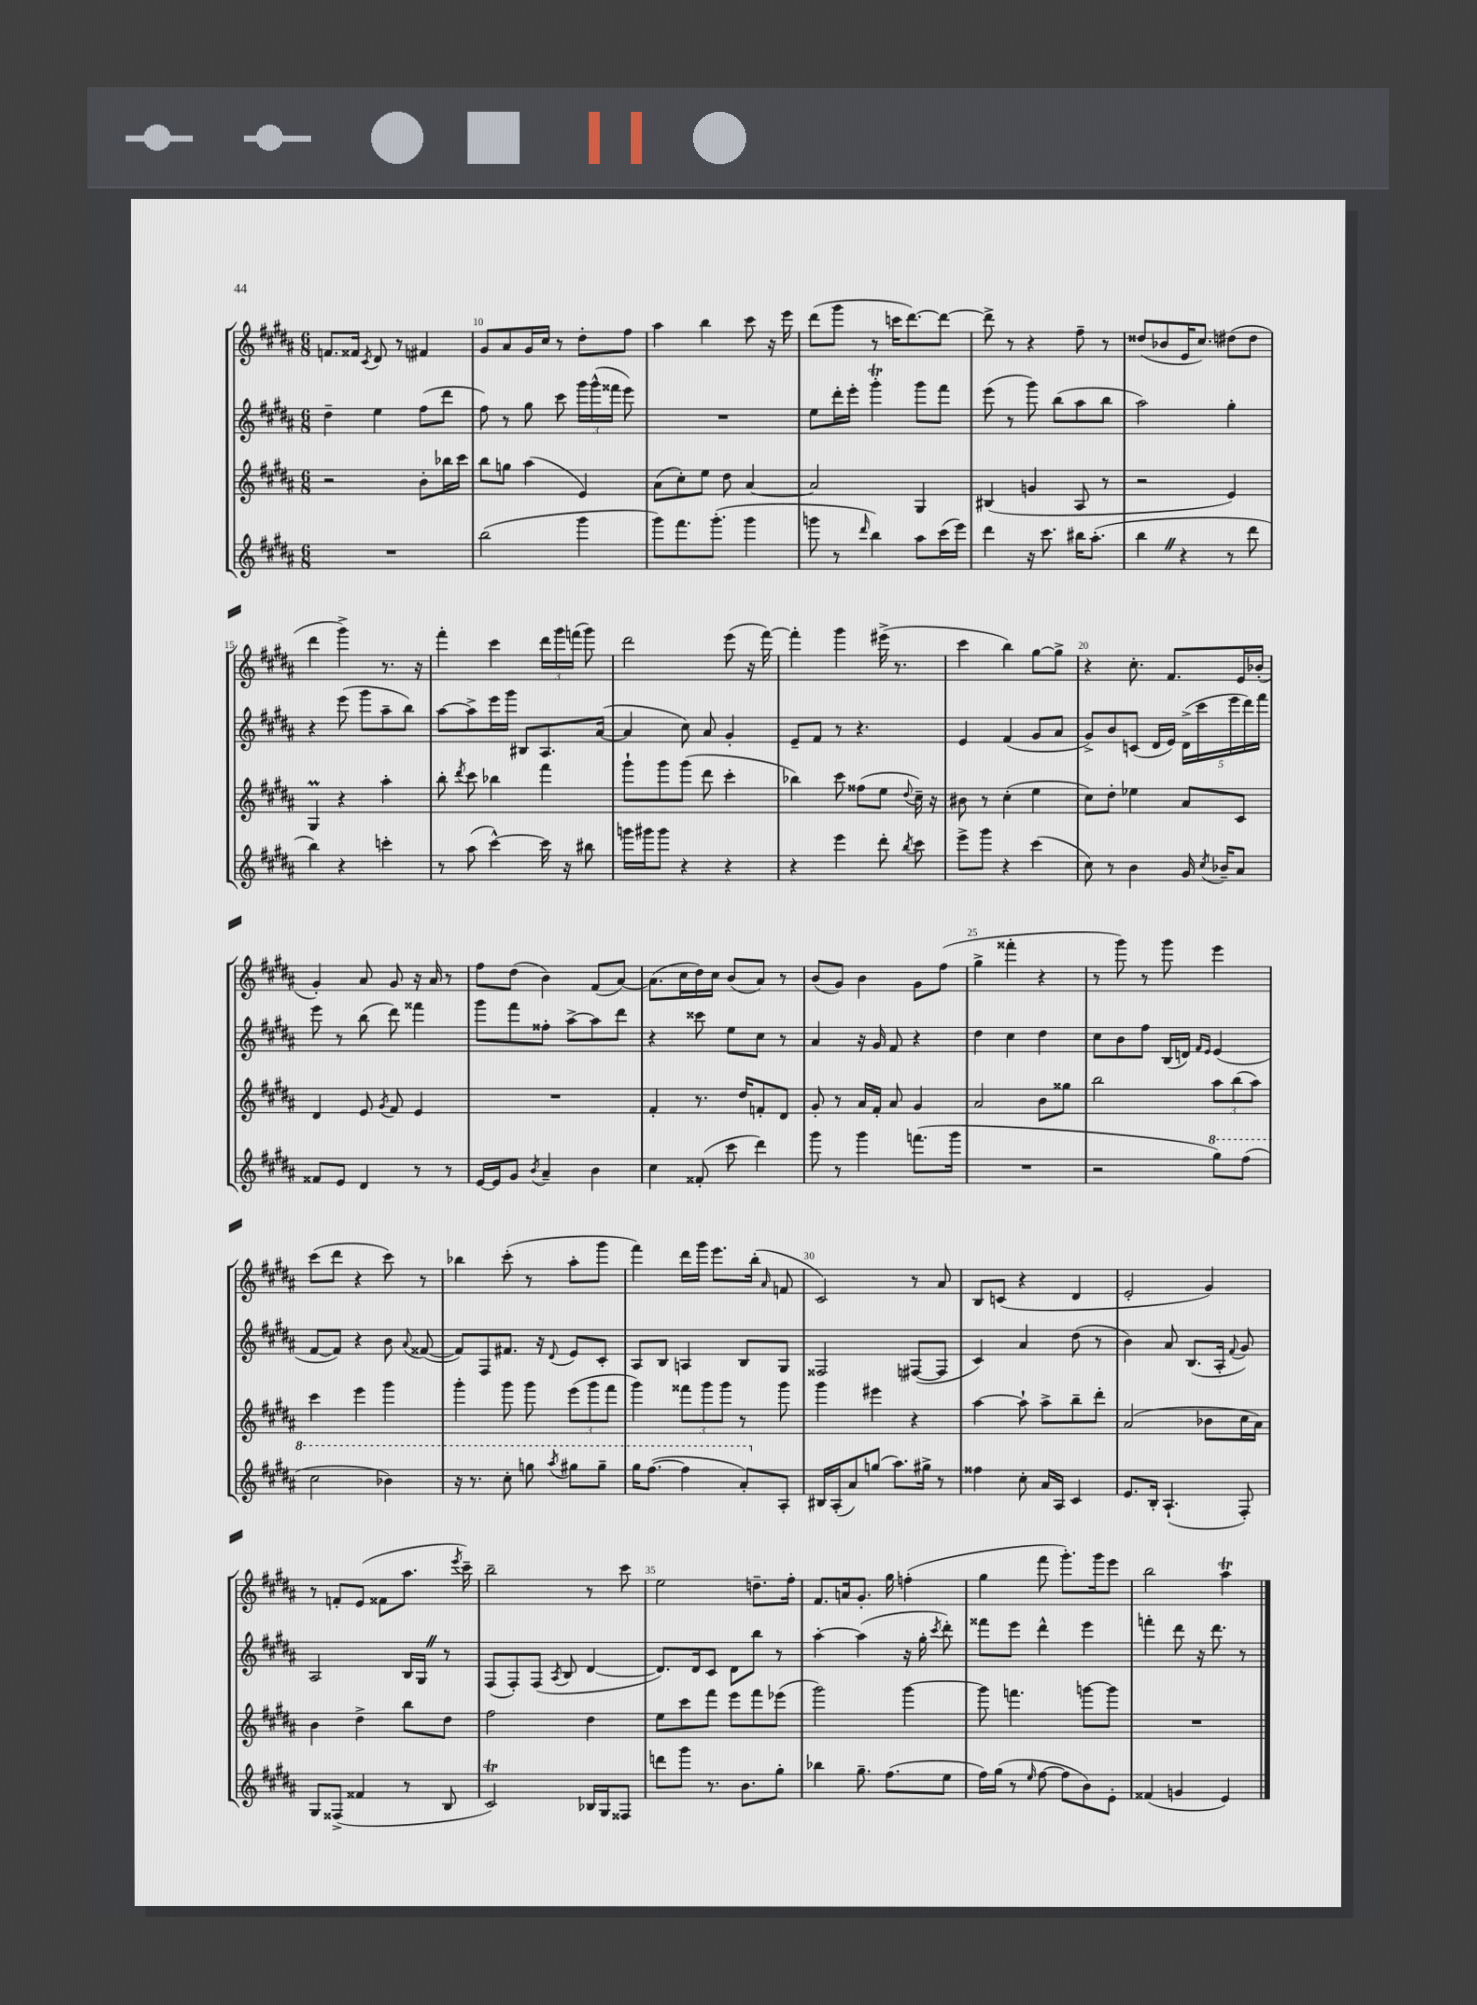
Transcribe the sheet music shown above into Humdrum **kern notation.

**kern	**kern	**kern	**kern
*part4	*part3	*part2	*part1
*staff4	*staff3	*staff2	*staff1
*clefG2	*clefG2	*clefG2	*clefG2
*k[f#c#g#d#a#]	*k[f#c#g#d#a#]	*k[f#c#g#d#a#]	*k[f#c#g#d#a#]
*M6/8	*M6/8	*M6/8	*M6/8
=9	=9	=9	=9
2.r	2r	4dd#~\	8.fn/L
.	.	.	16f##X/Jk
.	.	.	8qc#/
.	.	4ee\	8d#/
.	.	.	8r
.	8b'\L	(8ff#\L	4f#X/
.	16bb-X\L	8ddd#\J	.
.	16ccc#\JJ	.	.
=10	=10	=10	=10
(2bb\	8bb\L	8ff#\)	8g#/L
.	8ggn\J	8r	8a#/
.	(4aa#\	8gg#\	16g#/L
.	.	.	16cc#/JJ
.	.	8ccc#\	8r
4ggg#\	4e/)	24ggg#\LL	8dd#'\L
.	.	(24ggg#^^\	.
.	.	24fff##X\JJ	.
.	.	8eee\)	8ff#\J
=11	=11	=11	=11
8ggg#\L)	(8a#\L	2.r	4aa#\
8.fff#\	8cc#'\)	.	.
.	8ee\J	.	4bb\
(8.ggg#'\J	.	.	.
.	8dd#\	.	.
4ggg#\	[4a#/	.	8ccc#\
.	.	.	16r
.	.	.	16eee\
=12	=12	=12	=12
8gggn\	2a#/]	8ee\L	(8ddd#\L
8r	.	16ddd#'\L	8ggg#\J
.	.	16eee'\JJ	.
16qqddd#/	.	.	.
4bb\)	.	4ggg#T'\	8r
.	.	.	16cccn\KL
.	.	.	[8.ddd#\)
8aa#\L	4G#/	8ggg#\L	.
(16ccc#\L	.	8fff#\J	8ddd#\J_
16eee\JJ)	.	.	.
=13	=13	=13	=13
4ddd#\	(4B#X/	(8eee\	8ddd#^\]
.	.	8r	8r
16r	4gn/	8ggg#\)	4r
8.ccc#\	.	.	.
.	.	(8bb\L	.
16bb#X\KL	8A#/	8aa#\	8ff#~\
(8.aa#'\J	.	.	.
.	8r	8bb\J	8r
=14	=14	=14	=14
4bbZ\	2r	2aa#\)	(8dd##X/L
.	.	.	8b-X/
4r	.	.	16e/K
.	.	.	8.cc#/J)
8r	4e/)	4gg#'\	(8dd#X\L
8ddd#\	.	.	8dd#\J
!!LO:LB:g=z
=15	=15	=15	=15
4bb\)	4G#M/	4r	4ddd#\
4r	4r	(8eee\	4ggg#^\)
.	.	8ggg#\L	.
4cccn'\	4aa#'\	8aa#~\	8.r
.	.	8bb\J)	.
.	.	.	16r
=16	=16	=16	=16
8r	8bb'\	[8aa#\L	4fff#'\
.	8qddd#/	.	.
(8aa#\	8ccc#\	8aa#^\]	.
[4ccc#^^\)	4bb-X\	16eee\L	4ccc#\
.	.	16ggg#\JJ	.
.	.	8B#X/L	.
16ccc#\]	4fff#\	8.A#/	24ddd#\LL
.	.	.	24ggg#\
16r	.	.	.
.	.	.	(24fffn\JJ
8bb#X\	.	.	8ggg#\)
.	.	([16a#/Jk	.
=17	=17	=17	=17
16gggn\LL	8ggg#`\L	4a#/]	2ddd#\
16ggg#X\J	.	.	.
8ggg#\J	8ggg#\	.	.
4r	(8ggg#\J	8cc#\)	.
.	8ddd#\	8a#/	.
4r	4ccc#'\	4g#'/	(8eee\
.	.	.	16r
.	.	.	[16fff#\)
=18	=18	=18	=18
4r	4bb-X\)	8e~/L	4fff#'\]
.	.	8f#/J	.
4eee\	8ccc#\	8r	4ggg#\
.	(8ff##X\L	4.r	.
8ddd#'\	8ee\J	.	(16eee#X^\
.	.	.	8.r
8qbb/	8qqdd#/	.	.
8ccc#\	16cc#~\)	.	.
.	16r	.	.
=19	=19	=19	=19
8eee^\L	8b#X\	4e/	4ccc#\
8ggg#\J	8r	.	.
4r	(4cc#'\	(4f#/	4bb\)
(4ccc#\	4ee\	8g#/L	[8gg#\L
.	.	8a#/J	8gg#^\J]
=20	=20	=20	=20
8cc#\)	8cc#\L)	8g#^/L)	4r
8r	8dd#'\J	8b/	.
4b\	4ee-X\	(8cn/J	8.cc#'\
.	.	16d#/LL	.
.	.	16e/JJ)	8.f#/L
16g#/	8a#/L	(20d#^\LL	.
.	.	20ccc#\	.
8qcc#/	.	.	.
16b-X~/KL	.	.	.
.	.	20eee\	.
8a#/J	8c#/J	.	16e/L
.	.	20ddd#\)	.
.	.	.	(16b-X'/JJ
.	.	20fff#\JJ	.
!!LO:LB:g=z
=21	=21	=21	=21
8f##X/L	4d#/	8eee\	4g#'/)
8e/J	.	8r	.
4d#/	8e/	(8bb\	8a#/
.	8qg#/	.	.
.	8f#/	8ddd#\)	8g#/
8r	4e/	4fff##X\	16r
.	.	.	16a#/
8r	.	.	8r
=22	=22	=22	=22
[16e/LL	2.r	8ggg#\L	8ff#\L
16e/J]	.	.	.
8g#/J	.	8fff#\	(8dd#\J
8qb/	.	.	.
4a#~/	.	8ff##X'\J	4b\)
.	.	[8aa#^\L	.
4b\	.	8aa#\]	(8f#/L
.	.	8ddd#\J	[8a#/J)
=23	=23	=23	=23
4cc#\	4f#'/	4r	(8.a#\L]
.	.	.	16cc#\L
(8f##X'/	8.r	8ccc##X\	16dd#\)
.	.	.	16cc#\JJ
8ccc#\	.	8ee\L	(8b/L
.	16dd#/KL	.	.
4ddd#\)	8fn'/	8cc#\J	8a#/J)
.	8d#/J	8r	8r
=24	=24	=24	=24
8ggg#\	8g#'/	4a#/	(8b/L
8r	8r	.	8g#/J)
4ggg#\	16a#/LL	16r	4b\
.	16f#'/JJ	16g#/	.
.	8a#/	8f#/	.
(8.fffn\L	4g#/	4r	8g#\L
.	.	.	(8ff#\J
16ggg#\Jk	.	.	.
=25	=25	=25	=25
2.r	2a#/	4dd#\	4gg#^\
.	.	4cc#\	4fff##X'\
.	8b\L	4dd#\	4r
.	8gg##X\J	.	.
=26	=26	=26	=26
2r	2bb\	8cc#\L	8r
.	.	8b\	8ggg#\)
.	.	8ff#\J	8r
.	.	(16B/LL	8ggg#\
.	.	16dn/JJ)	.
.	.	16qqf#/LL	.
.	.	16qqe/JJ	.
*8va	*	*	*
8ggg#\L)	12aa#\L	(4e/	4eee\
.	(12bb\	.	.
(8fff#\J	.	.	.
.	12aa#\J)	.	.
!!LO:LB:g=z
=27	=27	=27	=27
2ccc#\	4ccc#\	[8f#/L	(8ccc#\L
.	.	8f#/J])	8ddd#\J
.	4eee\	4r	4r
4bb-X\)	4ggg#\	8b\	8ccc#\)
.	.	8qqa#/	.
.	.	([8f##X/	8r
=28	=28	=28	=28
16r	4ggg#'\	8f##/L])	4bb-X\
8.r	.	.	.
.	.	8F#/	.
8ccc#'\	8ggg#\	8.f#X/J	(8ccc#'\
8gggn\	8ggg#\	.	8r
.	.	16r	.
8qaaa#/	.	8qqd#/	.
8ggg#X\L	(12eee\L	8e/L	8aa#'\L
.	12ggg#\	.	.
8ggg#~\J	.	8c#'/J	8ggg#\J
.	12fff#\J	.	.
=29	=29	=29	=29
16ggg#\KL	4ggg#\)	8A#/L	4fff#\)
([8.fff#\J	.	.	.
.	.	8B/J	.
4fff#\]	12fff##X\L	4An/	16ddd#\LL
.	.	.	16ggg#\JJ
.	12ggg#\	.	.
.	.	.	8.eee\L
.	12ggg#\J	.	.
8aa#'/L)	8r	8B/L	.
.	.	.	(16bb'\Jk
.	.	.	16qqa#/
*X8va	*	*	*
8A#'/J	8ggg#\	8G#/J	8fn/
=30	=30	=30	=30
16B#X/LL	4ggg#\	2F##X/	2c#/)
(16A#'/J	.	.	.
8a#/)	.	.	.
(8ggn/J	4eee#X\	.	.
8.aa#\L)	.	.	.
.	4r	([8F#X/L	8r
16gg#X^\Jk	.	.	.
8r	.	8F#/J]	8a#/
=31	=31	=31	=31
4ff##X\	[4aa#\	4c#/)	8B/L
.	.	.	(8cn/J
8cc#'\	8aa#`\]	4a#/	4r
16a#/LL	8aa#^\L	.	.
16A#/JJ	.	.	.
4c#/	8bb~\	(8dd#\	4d#/
.	8ddd#'\J	8r	.
=32	=32	=32	=32
8.e/L	(2a#/	4b\)	2e'/
16B'/Jk	.	.	.
(4.A#`/	.	8a#/	.
.	.	(8.B/L	.
.	8b-X\L	.	4g#/)
.	.	16A#'/Jk	.
.	.	8qqf#/	.
8F#'/)	16cc#\L	8g#/)	.
.	16a#\JJ)	.	.
!!LO:LB:g=z
=33	=33	=33	=33
8G#/L	4b\	2A#/	8r
(8F##X^/J	.	.	8fn'/L
4f##X/	4dd#^\	.	(8e/J
.	.	.	8f##X\L
8r	8bb\L	16B/LL	8.aa#\J
.	.	16G#Z/JJ	.
8B/	8dd#\J	8r	.
.	.	.	8qeee/
.	.	.	16ccc#~\)
=34	=34	=34	=34
2c#T/)	2ff#\	(8F#/L	2bb~\
.	.	8F#'/)	.
.	.	(8F#/J	.
.	.	8qA#/	.
.	.	8B/	.
16B-X/LL	4dd#\	[4d#/	8r
16G#/J	.	.	.
8F##X/J	.	.	8ccc#\
=35	=35	=35	=35
8dddn\L	8ee\L	8.d#/L])	2ee\
8ggg#\J	8ccc#\	.	.
.	.	16d#/k	.
8.r	8fff#\J	8c#/J	.
.	8eee\L	8d#\L	.
8.b\L	.	.	.
.	8fff#\	8bb\J	8.ddn~\L
8gg#'\J	(8eee-X\J	8r	.
.	.	.	16ff#'\Jk
=36	=36	=36	=36
4bb-X\	2ggg#\)	[4aa#'\	8.f#/L
.	.	.	16an/k
8.gg#~\	.	(4aa#\]	8.g#'/J
(8.ff#\L	.	.	16gg#\
.	[4ggg#\	16r	(4ffn'\
.	.	16gg#'\	.
.	.	8qccc#/	.
8ee\J	.	8ddd#'\)	.
=37	=37	=37	=37
16ff#\LL)	8ggg#\]	8fff##X\L	4gg#\
(16gg#\JJ	.	.	.
8r	4.fffn\	8eee\J	.
16qqee/	.	.	.
[8ff#\	.	4ddd#^^\	8fff#\
8ff#\L]	.	.	8.ggg#'\L)
8b\)	[8gggn\L	4eee\	.
.	.	.	16ggg#\k
8e'\J	8ggg\J]	.	8eee\J
=38	=38	=38	=38
(4f##X/	2.r	4fffn'\	2bb\
4gn/	.	8ddd#\	.
.	.	16r	.
.	.	8.ddd#\	.
4e/)	.	.	4aa#t\
.	.	8r	.
==	==	==	==
*-	*-	*-	*-
